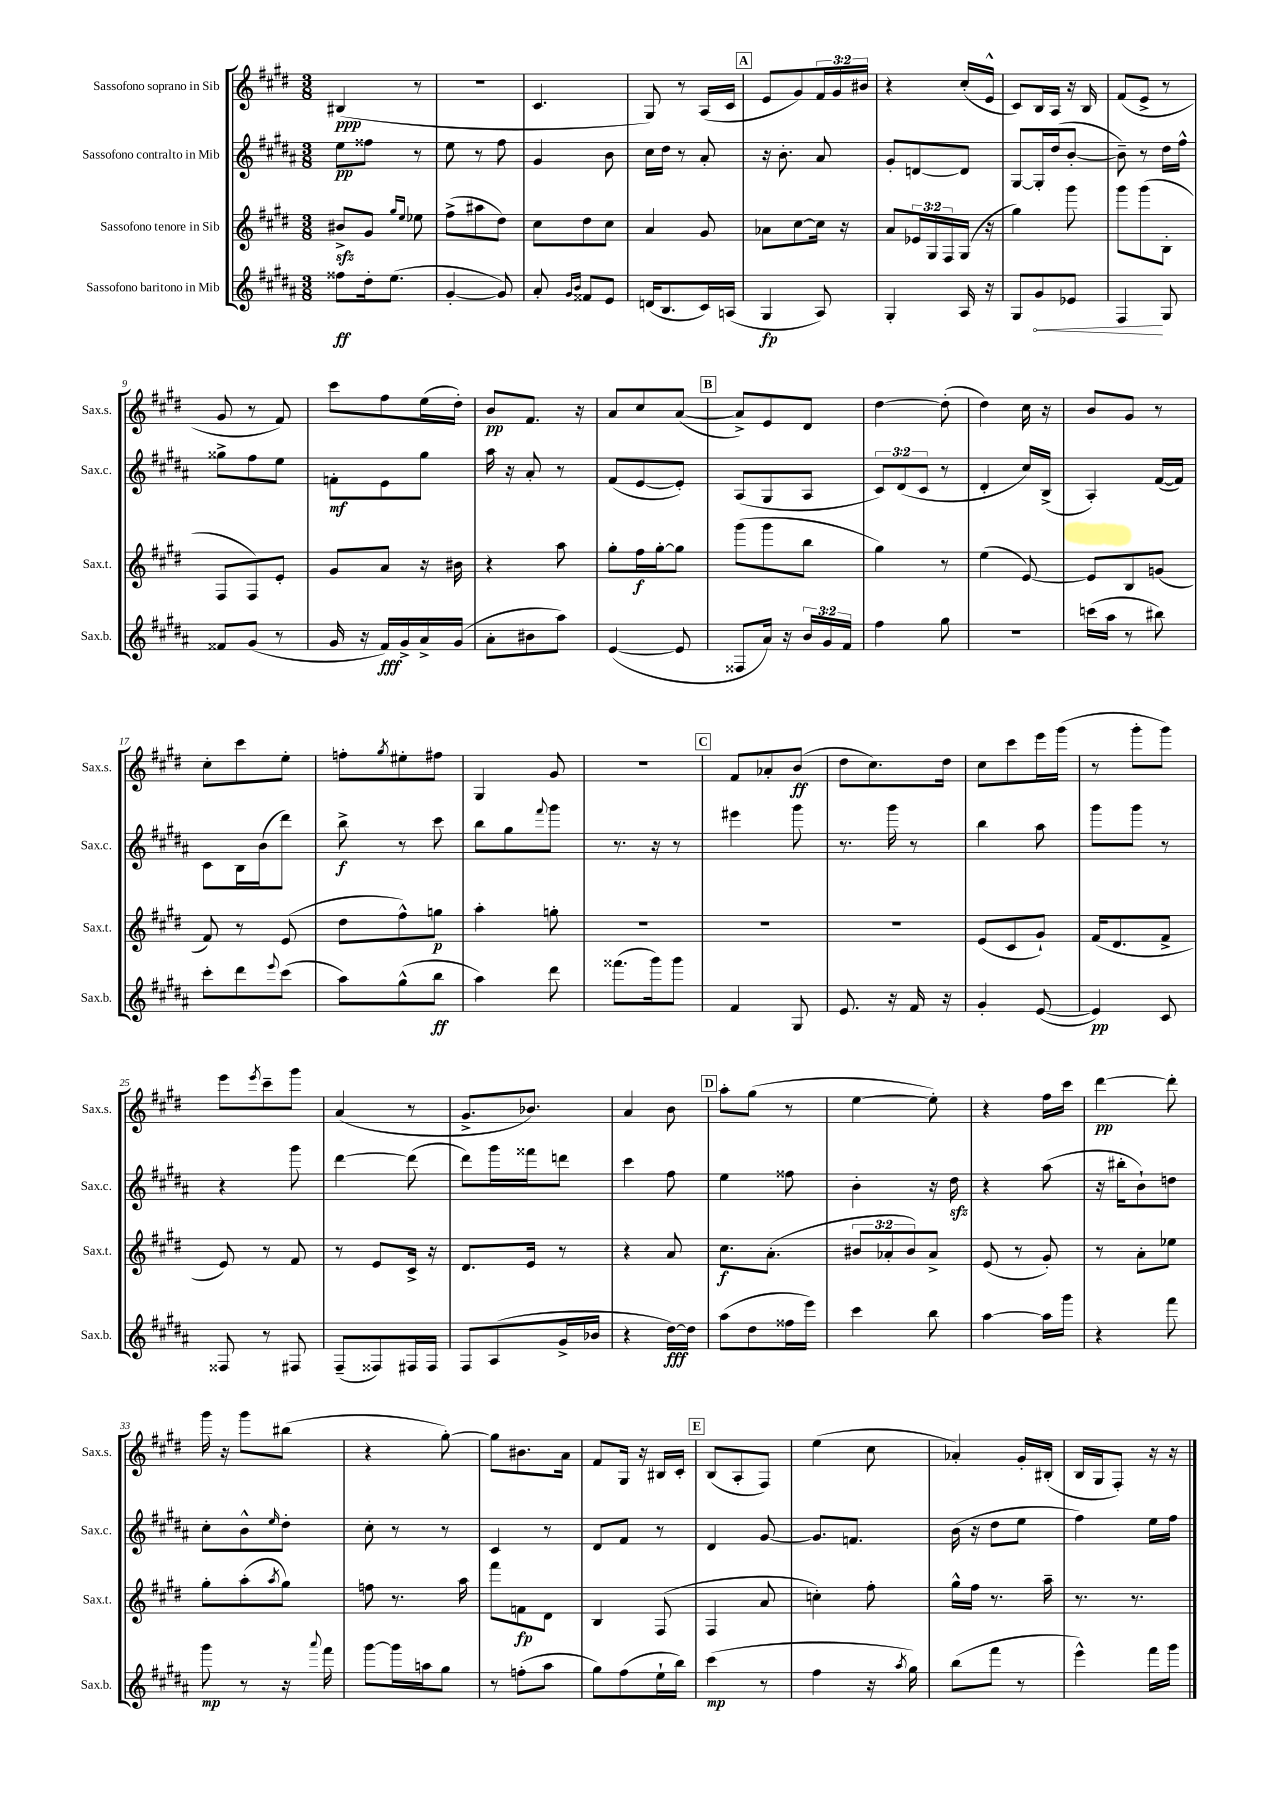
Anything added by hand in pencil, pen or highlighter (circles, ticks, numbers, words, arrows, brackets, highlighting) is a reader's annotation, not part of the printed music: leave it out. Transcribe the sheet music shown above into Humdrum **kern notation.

**kern	**dynam	**kern	**dynam	**kern	**dynam	**kern	**dynam
*part4	*part4	*part3	*part3	*part2	*part2	*part1	*part1
*staff4	*staff4	*staff3	*staff3	*staff2	*staff2	*staff1	*staff1
*I"Sassofono baritono in Mib	*	*I"Sassofono tenore in Sib	*	*I"Sassofono contralto in Mib	*	*I"Sassofono soprano in Sib	*
*I'Sax.b.	*	*I'Sax.t.	*	*I'Sax.c.	*	*I'Sax.s.	*
*clefG2	*	*clefG2	*	*clefG2	*	*clefG2	*
*k[f#c#g#d#a#]	*	*k[f#c#g#d#]	*	*k[f#c#g#d#a#]	*	*k[f#c#g#d#]	*
*M3/8	*	*M3/8	*	*M3/8	*	*M3/8	*
=1	=1	=1	=1	=1	=1	=1	=1
8ff##X\L	ff	8b#Xzz^/L	.	8ee\L	pp	(4B#X/	ppp
16dd#'\k	.	8g#/J	.	8ff##X\J	.	.	.
(8.ee\J	.	.	.	.	.	.	.
.	.	16qqgg#/LL	.	.	.	.	.
.	.	16qqee/JJ	.	.	.	.	.
.	.	8ee-X\	.	8r	.	8r	.
=2	=2	=2	=2	=2	=2	=2	=2
[4g#'/	.	(8ff#^\L	.	8ee\	.	4.r	.
.	.	8aa#X\	.	8r	.	.	.
8g#/])	.	8dd#\J)	.	8ff#\	.	.	.
=3	=3	=3	=3	=3	=3	=3	=3
8a#'/	.	8cc#\L	.	4g#/	.	4.c#/	.
16qqg#/LL	.	.	.	.	.	.	.
16qqb/JJ	.	.	.	.	.	.	.
8f##X/L	.	8dd#\	.	.	.	.	.
8e/J	.	8cc#\J	.	8b\	.	.	.
=4	=4	=4	=4	=4	=4	=4	=4
(16dn/KL	.	4a/	.	16cc#\LL	.	8G#/)	.
8.B/	.	.	.	16dd#\JJ	.	.	.
.	.	.	.	8r	.	8r	.
16c#/L)	.	8g#/	.	8a#'/	.	(16A/LL	.
(16An/JJ	.	.	.	.	.	16c#/JJ	.
!!LO:REH:place=s1:t=A
=5	=5	=5	=5	=5	=5	=5	=5
4G#/	fp	8a-X\L	.	16r	.	8e/L	.
.	.	.	.	8.b'\	.	.	.
.	.	[8cc#\	.	.	.	8g#/)	.
8A#/)	.	16cc#\Jk]	.	8a#/	.	24f#/L	.
.	.	.	.	.	.	24g#/	.
.	.	16r	.	.	.	.	.
.	.	.	.	.	.	24b#X/JJ	.
=6	=6	=6	=6	=6	=6	=6	=6
4G#'/	.	8a/L	.	8g#'/L	.	4r	.
.	.	24e-X/L	.	[8dn/	.	.	.
.	.	24G#/	.	.	.	.	.
.	.	24F#/	.	.	.	.	.
16A#/	.	(16G#/JJ	.	8d/J]	.	(16cc#'/LL	.
16r	.	16r	.	.	.	16e^^/JJ	.
=7	=7	=7	=7	=7	=7	=7	=7
8G#/L	.	4gg#\)	.	[8G#/L	.	8c#/L)	.
!	!LO:HP:b	!	!	!	!	!	!
8g#/	<	.	.	16G#'/L]	.	16B/L	.
.	.	.	.	(16dd#/J	.	16A/JJ	.
8e-X/J	.	8ggg#\	.	[8b'/J	.	16r	.
.	.	.	.	.	.	16B/	.
=8	=8	=8	=8	=8	=8	=8	=8
4F#/	.	8ggg#\L	.	8b~\])	.	(8f#/L	.
.	.	(8ggg#\	.	8r	.	8e^/J	.
8G#/	[	8B'\J	.	16dd#\LL	.	8r	.
.	.	.	.	16ff#^^\JJ	.	.	.
!!LO:LB:g=z
=9	=9	=9	=9	=9	=9	=9	=9
8f##X/L	.	8F#/L	.	8gg##X^\L	.	8g#/	.
(8g#/J	.	8F#/)	.	8ff#\	.	8r	.
8r	.	8e'/J	.	8ee\J	.	8f#/)	.
=10	=10	=10	=10	=10	=10	=10	=10
16g#/	.	8g#/L	.	8fn'\L	mf	8ccc#\L	.
16r	.	.	.	.	.	.	.
16f#/LL)	fff	8a/J	.	8e\	.	8ff#\	.
16g#^/	.	.	.	.	.	.	.
16a#^/	.	16r	.	8gg#\J	.	(16ee\L	.
(16g#/JJ	.	16b#X\	.	.	.	16dd#'\JJ)	.
=11	=11	=11	=11	=11	=11	=11	=11
8a#'\L	.	4r	.	16aa#\	.	8b/L	pp
.	.	.	.	16r	.	.	.
8b#X\	.	.	.	8a#'/	.	8.f#/J	.
8aa#\J)	.	8aa\	.	8r	.	.	.
.	.	.	.	.	.	16r	.
=12	=12	=12	=12	=12	=12	=12	=12
([4e/	.	8gg#'\L	.	(8f#/L	.	8a/L	.
.	.	16ff#\L	f	[8e/	.	8cc#/	.
.	.	[16gg#'\J	.	.	.	.	.
8e/]	.	8gg#\J]	.	8e'/J])	.	([8a/J	.
!!LO:REH:place=s1:t=B
=13	=13	=13	=13	=13	=13	=13	=13
8F##X/L	.	(8ggg#\L	.	(8A#/L	.	8a^/L])	.
16a#/Jk)	.	8ggg#\	.	8G#/	.	8e/	.
16r	.	.	.	.	.	.	.
24b/LL	.	8bb\J	.	8A#/J	.	8d#/J	.
24g#/	.	.	.	.	.	.	.
24f#/JJ	.	.	.	.	.	.	.
=14	=14	=14	=14	=14	=14	=14	=14
4ff#\	.	4gg#\)	.	12c#/L)	.	[4dd#\	.
.	.	.	.	(12d#/	.	.	.
.	.	.	.	12c#/J	.	.	.
8gg#\	.	8r	.	8r	.	(8dd#'\]	.
=15	=15	=15	=15	=15	=15	=15	=15
4.r	.	(4ee\	.	4d#'/	.	4dd#\)	.
.	.	[8e/)	.	16cc#/LL)	.	16cc#\	.
.	.	.	.	(16B^/JJ	.	16r	.
=16	=16	=16	=16	=16	=16	=16	=16
(16cccn\LL	.	8e/L]	.	4A#'/)	.	8b/L	.
16aa#\JJ	.	.	.	.	.	.	.
8r	.	8B/	.	.	.	8g#/J	.
8bb#X\)	.	(8gn/J	.	([16f#/LL	.	8r	.
.	.	.	.	16f#/JJ])	.	.	.
!!LO:LB:g=z
=17	=17	=17	=17	=17	=17	=17	=17
8ccc#'\L	.	8f#/)	.	8c#\L	.	8cc#'\L	.
8ddd#\	.	8r	.	16B\L	.	8ccc#\	.
.	.	.	.	(16b\J	.	.	.
8qqeee/	.	.	.	.	.	.	.
(8ccc#\J	.	(8e/	.	8ddd#\J)	.	8ee'\J	.
=18	=18	=18	=18	=18	=18	=18	=18
8aa#\L)	.	8dd#\L	.	8bb^\	f	8ffn'\L	.
.	.	.	.	.	.	8qgg#/	.
(8gg#^^\	.	8ff#^^\)	.	8r	.	8ee#X'\	.
8bb\J	ff	8ggn\J	p	8ccc#\	.	8ff#X\J	.
=19	=19	=19	=19	=19	=19	=19	=19
4aa#\)	.	4aa'\	.	8bb\L	.	4G#/	.
.	.	.	.	8gg#\	.	.	.
.	.	.	.	8qqfff#/	.	.	.
8ddd#\	.	8ggn'\	.	8ggg#\J	.	8g#/	.
=20	=20	=20	=20	=20	=20	=20	=20
(8.fff##X\L	.	4.r	.	8.r	.	4.r	.
16ggg#\k)	.	.	.	16r	.	.	.
8ggg#\J	.	.	.	8r	.	.	.
!!LO:REH:place=s1:t=C
=21	=21	=21	=21	=21	=21	=21	=21
4f#/	.	4.r	.	4eee#X\	.	8f#/L	.
.	.	.	.	.	.	8a-X'/	.
8G#/	.	.	.	8ggg#\	.	(8b/J	ff
=22	=22	=22	=22	=22	=22	=22	=22
8.e/	.	4.r	.	8.r	.	8dd#\L	.
.	.	.	.	.	.	8.cc#\)	.
16r	.	.	.	16ggg#\	.	.	.
16f#/	.	.	.	8r	.	.	.
16r	.	.	.	.	.	16dd#\Jk	.
=23	=23	=23	=23	=23	=23	=23	=23
4g#'/	.	(8e/L	.	4bb\	.	8cc#\L	.
.	.	8c#/	.	.	.	8ccc#\	.
([8e/	.	8g#`/J)	.	8aa#\	.	16eee\L	.
.	.	.	.	.	.	(16ggg#\JJ	.
=24	=24	=24	=24	=24	=24	=24	=24
4e/])	pp	(16f#/KL	.	8ggg#\L	.	8r	.
.	.	8.d#/	.	.	.	.	.
.	.	.	.	8ggg#\J	.	8ggg#'\L	.
8c#/	.	8f#^/J	.	8r	.	8ggg#\J)	.
!!LO:LB:g=z
=25	=25	=25	=25	=25	=25	=25	=25
8F##X/	.	8e/)	.	4r	.	8eee\L	.
.	.	.	.	.	.	8qeee/	.
8r	.	8r	.	.	.	8ccc#~\	.
8F#X/	.	8f#/	.	8ggg#\	.	8ggg#\J	.
=26	=26	=26	=26	=26	=26	=26	=26
(8F#~/L	.	8r	.	[4ddd#\	.	(4a/	.
8F##X/)	.	8e/L	.	.	.	.	.
16F#X/L	.	16c#^/Jk	.	(8ddd#\]	.	8r	.
16F#/JJ	.	16r	.	.	.	.	.
=27	=27	=27	=27	=27	=27	=27	=27
8F#/L	.	8.d#/L	.	8ddd#\L)	.	8.g#^/L	.
(8A#/	.	.	.	16ggg#\L	.	.	.
.	.	16e/Jk	.	16fff##X\J	.	8.b-X/J)	.
16g#^/L	.	8r	.	8dddn\J	.	.	.
16b-X/JJ	.	.	.	.	.	.	.
=28	=28	=28	=28	=28	=28	=28	=28
4r	.	4r	.	4ccc#\	.	4a/	.
[16dd#\LL)	fff	8a/	.	8ff#\	.	8b\	.
16dd#\JJ]	.	.	.	.	.	.	.
!!LO:REH:place=s1:t=D
=29	=29	=29	=29	=29	=29	=29	=29
(8aa#\L	.	8.cc#\L	f	4ee\	.	8aa'\L	.
8dd#\	.	.	.	.	.	(8gg#\J	.
.	.	(8.a'\J	.	.	.	.	.
16ff##X\L	.	.	.	8ff##X\	.	8r	.
16eee\JJ)	.	.	.	.	.	.	.
=30	=30	=30	=30	=30	=30	=30	=30
4ccc#\	.	12b#X/L	.	4b'\	.	[4ee\	.
.	.	12a-X'/	.	.	.	.	.
.	.	12b#/)	.	.	.	.	.
8bb\	.	8a-^/J	.	16r	.	8ee'\])	.
.	.	.	.	16dd#zz\	.	.	.
=31	=31	=31	=31	=31	=31	=31	=31
[4aa#\	.	(8e/	.	4r	.	4r	.
.	.	8r	.	.	.	.	.
16aa#\LL]	.	8g#'/)	.	(8aa#\	.	16ff#\LL	.
16ggg#\JJ	.	.	.	.	.	16ccc#\JJ	.
=32	=32	=32	=32	=32	=32	=32	=32
4r	.	8r	.	16r	.	[4ddd#\	pp
.	.	.	.	16bb#X'\KL	.	.	.
.	.	8a'\L	.	8b`\)	.	.	.
8fff#\	.	8ee-X\J	.	8ddn\J	.	8ddd#'\]	.
!!LO:LB:g=z
=33	=33	=33	=33	=33	=33	=33	=33
8ggg#\	mp	8gg#'\L	.	8cc#'\L	.	16ggg#\	.
.	.	.	.	.	.	16r	.
8r	.	(8aa'\	.	8b^^\	.	8ggg#\L	.
.	.	8qaa/	.	16qqee/	.	.	.
16r	.	8gg#\J)	.	8dd#'\J	.	(8bb#X\J	.
8qqaaa#/	.	.	.	.	.	.	.
16fff#\	.	.	.	.	.	.	.
=34	=34	=34	=34	=34	=34	=34	=34
[8ggg#\L	.	8ffn\	.	8cc#'\	.	4r	.
16ggg#\L]	.	8.r	.	8r	.	.	.
16aan\J	.	.	.	.	.	.	.
8gg#\J	.	.	.	8r	.	[8gg#'\)	.
.	.	16aa\	.	.	.	.	.
=35	=35	=35	=35	=35	=35	=35	=35
8r	.	8fff#\L	.	4c#/	.	8gg#\L]	.
(8ffn'\L	.	8fn\	fp	.	.	8.b#X\	.
8aa#\J	.	8d#\J	.	8r	.	.	.
.	.	.	.	.	.	16a\Jk	.
=36	=36	=36	=36	=36	=36	=36	=36
8gg#\L)	.	4B/	.	8d#/L	.	8f#/L	.
(8ff#\	.	.	.	8f#/J	.	16G#/Jk	.
.	.	.	.	.	.	16r	.
16ee`\L	.	(8F#/	.	8r	.	16B#X/LL	.
16bb\JJ)	.	.	.	.	.	16c#'/JJ	.
!!LO:REH:place=s1:t=E
=37	=37	=37	=37	=37	=37	=37	=37
(4ccc#\	mp	4F#/	.	4d#/	.	(8B/L	.
.	.	.	.	.	.	8A'/	.
8r	.	8a/	.	[8g#/	.	8F#/J)	.
=38	=38	=38	=38	=38	=38	=38	=38
4ff#\	.	4ccn'\)	.	8.g#/L]	.	(4ee\	.
.	.	.	.	8.fn/J	.	.	.
16r	.	8ff#'\	.	.	.	8cc#\	.
8qaa#/	.	.	.	.	.	.	.
16gg#\)	.	.	.	.	.	.	.
=39	=39	=39	=39	=39	=39	=39	=39
(8bb\L	.	16gg#^^\LL	.	(16b\	.	4a-X'/)	.
.	.	16ff#\JJ	.	16r	.	.	.
8fff#\J	.	8.r	.	8dd#\L	.	.	.
8r	.	.	.	8ee\J	.	16g#'/LL	.
.	.	16aa~\	.	.	.	(16B#X'/JJ	.
=40	=40	=40	=40	=40	=40	=40	=40
4eee^^\)	.	8.r	.	4ff#\)	.	16B/LL	.
.	.	.	.	.	.	16G#/J	.
.	.	.	.	.	.	8F#'/J)	.
.	.	8.r	.	.	.	.	.
16fff#\LL	.	.	.	16ee\LL	.	16r	.
16ggg#\JJ	.	.	.	16ff#\JJ	.	16r	.
==	==	==	==	==	==	==	==
*-	*-	*-	*-	*-	*-	*-	*-
